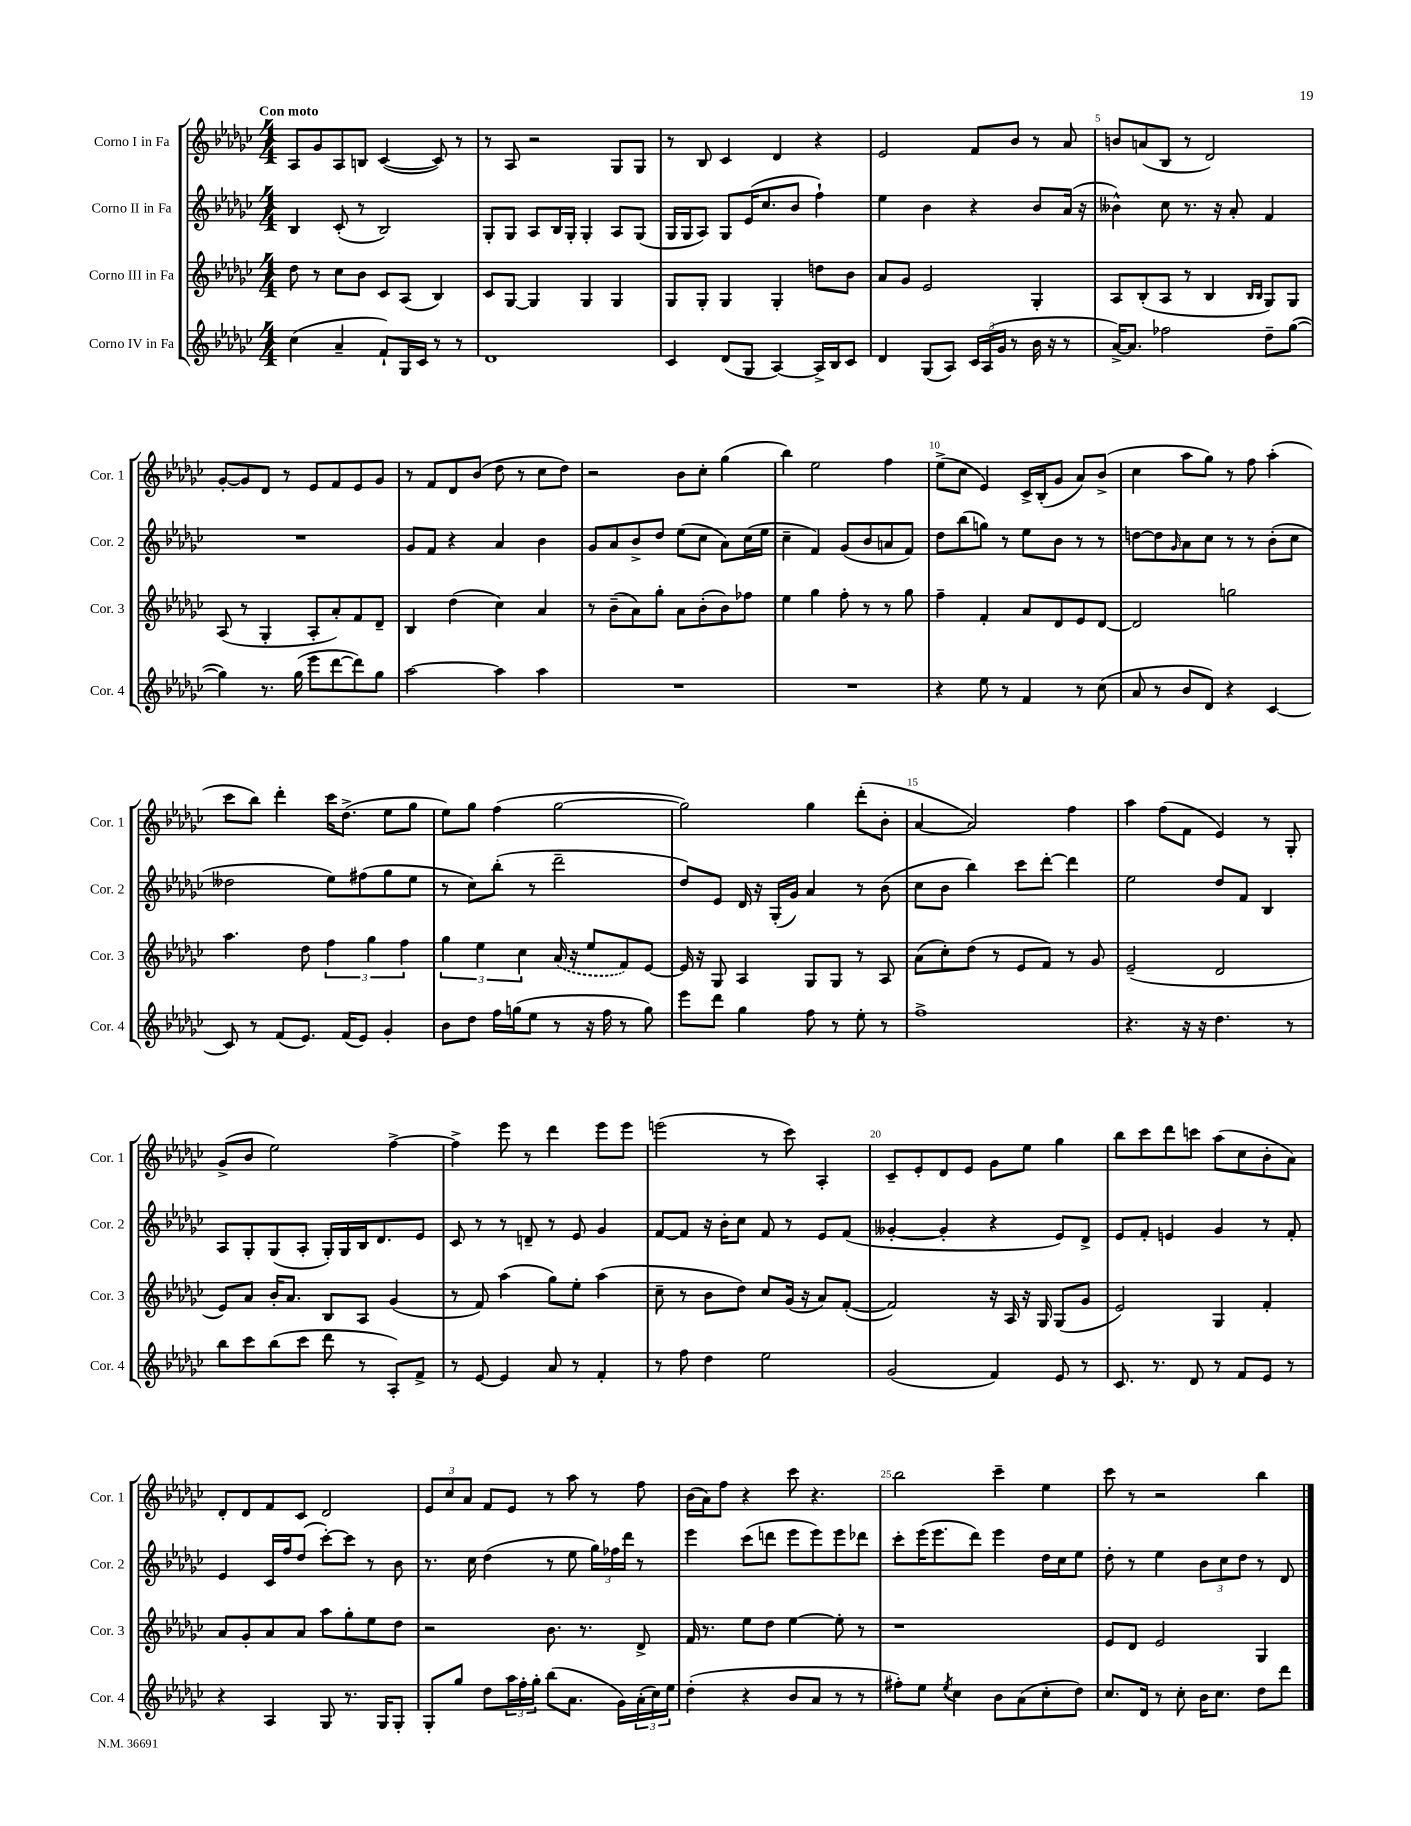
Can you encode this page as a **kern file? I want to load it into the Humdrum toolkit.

**kern	**kern	**kern	**kern
*part4	*part3	*part2	*part1
*staff4	*staff3	*staff2	*staff1
*I"Corno IV in Fa	*I"Corno III in Fa	*I"Corno II in Fa	*I"Corno I in Fa
*I'Cor. 4	*I'Cor. 3	*I'Cor. 2	*I'Cor. 1
*clefG2	*clefG2	*clefG2	*clefG2
*k[b-e-a-d-g-c-]	*k[b-e-a-d-g-c-]	*k[b-e-a-d-g-c-]	*k[b-e-a-d-g-c-]
*M4/4	*M4/4	*M4/4	*M4/4
=1	=1	=1	=1
!	!	!	!LO:TX:a:B:t=Con moto
(4cc-\	8dd-\	4B-/	8A-/L
.	8r	.	8g-/
4a-~/	8cc-\L	(8c-'/	8A-/
.	8b-\J	8r	8Bn/J
8f`/L)	8c-/L	2B-/)	([4c-/
16G-/L	(8A-/J	.	.
16c-/JJ	.	.	.
8r	4B-/)	.	8c-/])
8r	.	.	8r
=2	=2	=2	=2
1d-	8c-/L	8G-'/L	8r
.	[8G-/J	8G-/J	8A-/
.	4G-/]	8A-/L	2r
.	.	16B-/L	.
.	.	16G-'/JJ	.
.	4G-/	4G-'/	.
.	4G-/	8A-/L	8G-/L
.	.	(8G-/J	8G-/J
=3	=3	=3	=3
4c-/	8G-/L	16G-/LL	8r
.	.	16G-/J	.
.	8G-'/J	8A-/J)	8B-/
(8d-/L	4G-/	8G-/L	4c-/
8G-/J	.	(16e-/K	.
.	.	8.cc-/	.
[4A-/)	4G-'/	.	4d-/
.	.	8b-/J	.
16A-^/LL]	8ddn\L	4ff`\)	4r
16B-/J	.	.	.
8c-/J	8b-\J	.	.
=4	=4	=4	=4
4d-/	8a-/L	4ee-\	2e-/
.	8g-/J	.	.
(8G-/L	2e-/	4b-\	.
8A-/J)	.	.	.
24c-/LL	.	4r	8f/L
(24A-/	.	.	.
24g-/JJ	.	.	.
8r	.	.	8b-/J
16b-\	4G-'/	8b-/L	8r
16r	.	.	.
8r	.	(16a-/Jk	8a-/
.	.	16r	.
=5	=5	=5	=5
[16a-^/KL)	8A-/L	4b--X^^\)	8bn/L
8.a-/J]	.	.	.
.	(8B-'/	.	(8an/
2ff-X\	8A-/J	8cc-\	8B-/J
.	8r	8.r	8r
.	4B-/	.	2d-/)
.	.	16r	.
.	.	8a-'/	.
.	16qqB-/LL	.	.
.	16qqB-/JJ	.	.
8dd-~\L	8G-/L)	4f/	.
([8gg-\J	8G-/J	.	.
!!LO:LB:g=z
=6	=6	=6	=6
4gg-\])	(8A-/	1r	[8g-'/L
.	8r	.	8g-/]
8.r	4G-'/	.	8d-/J
.	.	.	8r
(16gg-\	.	.	.
8eee-\L	8A-'/L	.	8e-/L
[8ddd-\	8a-'/)	.	8f/
8ddd-\])	8f/	.	8e-/
8gg-\J	8d-~/J	.	8g-/J
=7	=7	=7	=7
[2aa-\	4B-/	8g-/L	8r
.	.	8f/J	8f/L
.	(4dd-\	4r	8d-/
.	.	.	(8b-/J
4aa-\]	4cc-\)	4a-/	8dd-\
.	.	.	8r
4aa-\	4a-/	4b-\	8cc-\L
.	.	.	8dd-\J)
=8	=8	=8	=8
1r	8r	8g-/L	2r
.	(8b-~\L	8a-/	.
.	8a-\)	8b-^/	.
.	8gg-'\J	8dd-/J	.
.	8a-\L	(8ee-\L	8b-\L
.	(8b-'\	8cc-\J	8cc-'\J
.	8b-\)	8a-\L)	(4gg-\
.	8ff-X\J	(16cc-\L	.
.	.	16ee-\JJ	.
=9	=9	=9	=9
1r	4ee-\	4cc-~\	4bb-\)
.	4gg-\	4f/)	2ee-\
.	8ff'\	(8g-/L	.
.	8r	8b-/	.
.	8r	8an/	4ff\
.	8gg-\	8f/J)	.
=10	=10	=10	=10
4r	4ff~\	8dd-\L	(8ee-^\L
.	.	(8bb-\	8cc-\J
8ee-\	4f'/	8ggn\J)	4e-/)
8r	.	8r	.
4f/	8a-/L	8ee-\L	16c-^/LL
.	.	.	(16B-'/J
.	8d-/	8b-\J	8g-/J
8r	8e-/	8r	8a-/L)
(8cc-\	[8d-/J	8r	(8b-^/J
=11	=11	=11	=11
8a-/	2d-/]	[8ddn\L	4cc-\
8r	.	8dd\]	.
.	.	16qqg-/	.
8b-/L	.	8a-\	8aa-\L
8d-/J)	.	8cc-\J	8gg-\J)
4r	2ggn\	8r	8r
.	.	8r	8ff\
[4c-/	.	(8b-'\L	(4aa-'\
.	.	8cc-\J	.
!!LO:LB:g=z
=12	=12	=12	=12
8c-/]	4.aa-\	2dd--X\	8ccc-\L
8r	.	.	8bb-\J)
(8f/L	.	.	4ddd-'\
8.e-/J)	8dd-\	.	.
.	6ff\	8ee-\L)	16ccc-\KL
(16f/KL	.	.	(8.dd-^\J
8e-/J)	.	(8ff#X\	.
.	6gg-\	.	.
4g-'/	.	8gg-\	8ee-\L
.	6ff\	.	.
.	.	8ee-\J	8gg-\J
=13	=13	=13	=13
8b-\L	6gg-\	8r	8ee-\L)
8dd-\J	.	8cc-\L)	8gg-\J
.	6ee-\	.	.
16ff\LL	.	(8bb-'\J	(4ff\
(16ggn\J	.	.	.
.	6cc-\	.	.
8ee-\J	.	8r	.
8r	(16a-/	2ddd-~\	[2gg-\
.	16r	.	.
16r	8ee-/L	.	.
16ff\	.	.	.
8r	8f/)	.	.
8gg\)	[8e-/J	.	.
=14	=14	=14	=14
8eee-\L	16e-/]	8dd-/L)	2gg-\])
.	16r	.	.
8ddd-\J	8G-/	8e-/J	.
4gg-\	4A-/	16d-/	.
.	.	16r	.
.	.	(16G-'/LL	.
.	.	16g-/JJ)	.
8ff\	8G-/L	4a-/	4gg-\
8r	8G-/J	.	.
8ee-'\	8r	8r	(8ddd-'\L
8r	8A-/	(8b-\	8b-'\J
=15	=15	=15	=15
1ff^	(8a-\L	8cc-\L	[4a-/
.	8cc-'\)	8b-\J	.
.	(8dd-\J	4bb-\)	2a-/])
.	8r	.	.
.	8e-/L	8ccc-\L	.
.	8f/J)	[8ddd-'\J	.
.	8r	4ddd-\]	4ff\
.	8g-/	.	.
=16	=16	=16	=16
4.r	(2e-~/	2ee-\	4aa-\
.	.	.	(8ff\L
16r	.	.	8f\J
16r	.	.	.
4.dd-\	2d-/	8dd-/L	4e-/)
.	.	8f/J	.
.	.	4B-/	8r
8r	.	.	8G-'/
!!LO:LB:g=z
=17	=17	=17	=17
8bb-\L	8e-/L)	8A-/L	(8g-^/L
8ccc-\	8a-/J	8G-'/	8b-/J
(8bb-\	16b-'/KL	(8G-/	2ee-\)
.	8.a-/J	.	.
8ccc-\J	.	8A-'/J	.
8ddd-\	8B-/L	16G-'/LL)	.
.	.	16G-/	.
8r	8A-/J	16B-/J	.
.	.	8.d-/	.
8A-'/L)	(4g-/	.	[4ff^\
8f^/J	.	8e-/J	.
=18	=18	=18	=18
8r	8r	8c-/	4ff^\]
[8e-/	8f/)	8r	.
4e-/]	(4aa-\	8r	8eee-\
.	.	8dn~/	8r
8a-/	8gg-\L)	8r	4ddd-\
8r	8ee-'\J	8e-/	.
4f'/	(4aa-\	4g-/	8eee-\L
.	.	.	8eee-\J
=19	=19	=19	=19
8r	8cc-~\	[8f/L	(2eeen\
8ff\	8r	8f/J]	.
4dd-\	8b-\L	16r	.
.	.	16b-'\KL	.
.	8dd-\J)	8cc-\J	.
2ee-\	8cc-/L	8f/	8r
.	(16g-/Jk	8r	8ccc-\)
.	16r	.	.
.	8a-/L)	8e-/L	4A-'/
.	([8f'/J	(8f/J	.
=20	=20	=20	=20
(2g-/	2f/])	[4g--X'/	8c-~/L
.	.	.	8e-'/
.	.	4g--'/]	8d-/
.	.	.	8e-/J
4f/)	16r	4r	8g-\L
.	16A-/	.	.
.	16r	.	8ee-\J
.	16G-/	.	.
8e-/	(8G-/L	8e-/L)	4gg-\
8r	8g-/J	8d-^/J	.
=21	=21	=21	=21
8.c-/	2e-/)	8e-/L	8bb-\L
.	.	8f'/J	8ccc-\
8.r	.	.	.
.	.	4en/	8ddd-\
8d-/	.	.	8cccn\J
8r	4G-/	4g-/	(8aa-\L
8f/L	.	.	8cc-\
8e-/J	4f'/	8r	8b-'\
8r	.	8f'/	8a-\J)
!!LO:LB:g=z
=22	=22	=22	=22
4r	8a-/L	4e-/	8d-'/L
.	8g-'/	.	8d-/
4A-/	8a-/	16c-/LL	8f/
.	.	16ff/J	.
.	8a-/J	(8dd-/J	8c-/J
8G-/	8aa-\L	[8ccc-'\L)	2d-/
8.r	8gg-'\	8ccc-\J]	.
.	8ee-\	8r	.
16G-/KL	.	.	.
8G-'/J	8dd-\J	8b-\	.
=23	=23	=23	=23
8G-'/L	2r	8.r	12e-/L
.	.	.	12cc-/
8gg-/J	.	.	.
.	.	.	12a-/J
.	.	16cc-\	.
8dd-\L	.	(4dd-\	8f/L
24aa-\L	.	.	8e-/J
24ff'\	.	.	.
24gg-'\JJ	.	.	.
(8bb-\L	8.b-\	8r	8r
8.a-\J	.	8ee-\	8aa-\
.	8.r	.	.
.	.	24gg-\LL)	8r
.	.	24ff-X\	.
16g-\LL)	.	.	.
.	.	24ddd-\JJ	.
(24a-'\	8d-^/	8r	8ff\
24cc-\)	.	.	.
24ee-\JJ	.	.	.
=24	=24	=24	=24
(4dd-'\	16f/	4eee-\	(16b-\LL
.	8.r	.	16a-\J)
.	.	.	8ff\J
4r	8ee-\L	(8ccc-\L	4r
.	8dd-\J	8dddn\J	.
8b-/L	[4ee-\	8eee-\L	8ccc-\
8a-/J	.	8eee-\)	4.r
8r	8ee-'\]	8eee-\	.
8r	8r	8ddd-X\J	.
=25	=25	=25	=25
8ff#X'\L)	1r	8ccc-'\L	2bb-\
8ee-\J	.	(16eee-\K	.
.	.	8.eee-\	.
8qee-/	.	.	.
4cc-\	.	.	.
.	.	8ddd-\J)	.
8b-\L	.	4eee-\	4ccc-~\
(8a-\	.	.	.
8cc-'\	.	16dd-\LL	4ee-\
.	.	16cc-\J	.
8dd-\J)	.	8ee-\J	.
=26	=26	=26	=26
8.cc-/L	8e-/L	8dd-'\	8ccc-\
.	8d-/J	8r	8r
16d-/Jk	.	.	.
8r	2e-/	4ee-\	2r
8cc-'\	.	.	.
16b-\KL	.	12b-\L	.
8.cc-\J	.	.	.
.	.	12cc-\	.
.	.	12dd-\J	.
8dd-\L	4G-/	8r	4bb-\
8ddd-\J	.	8d-/	.
==	==	==	==
*-	*-	*-	*-
